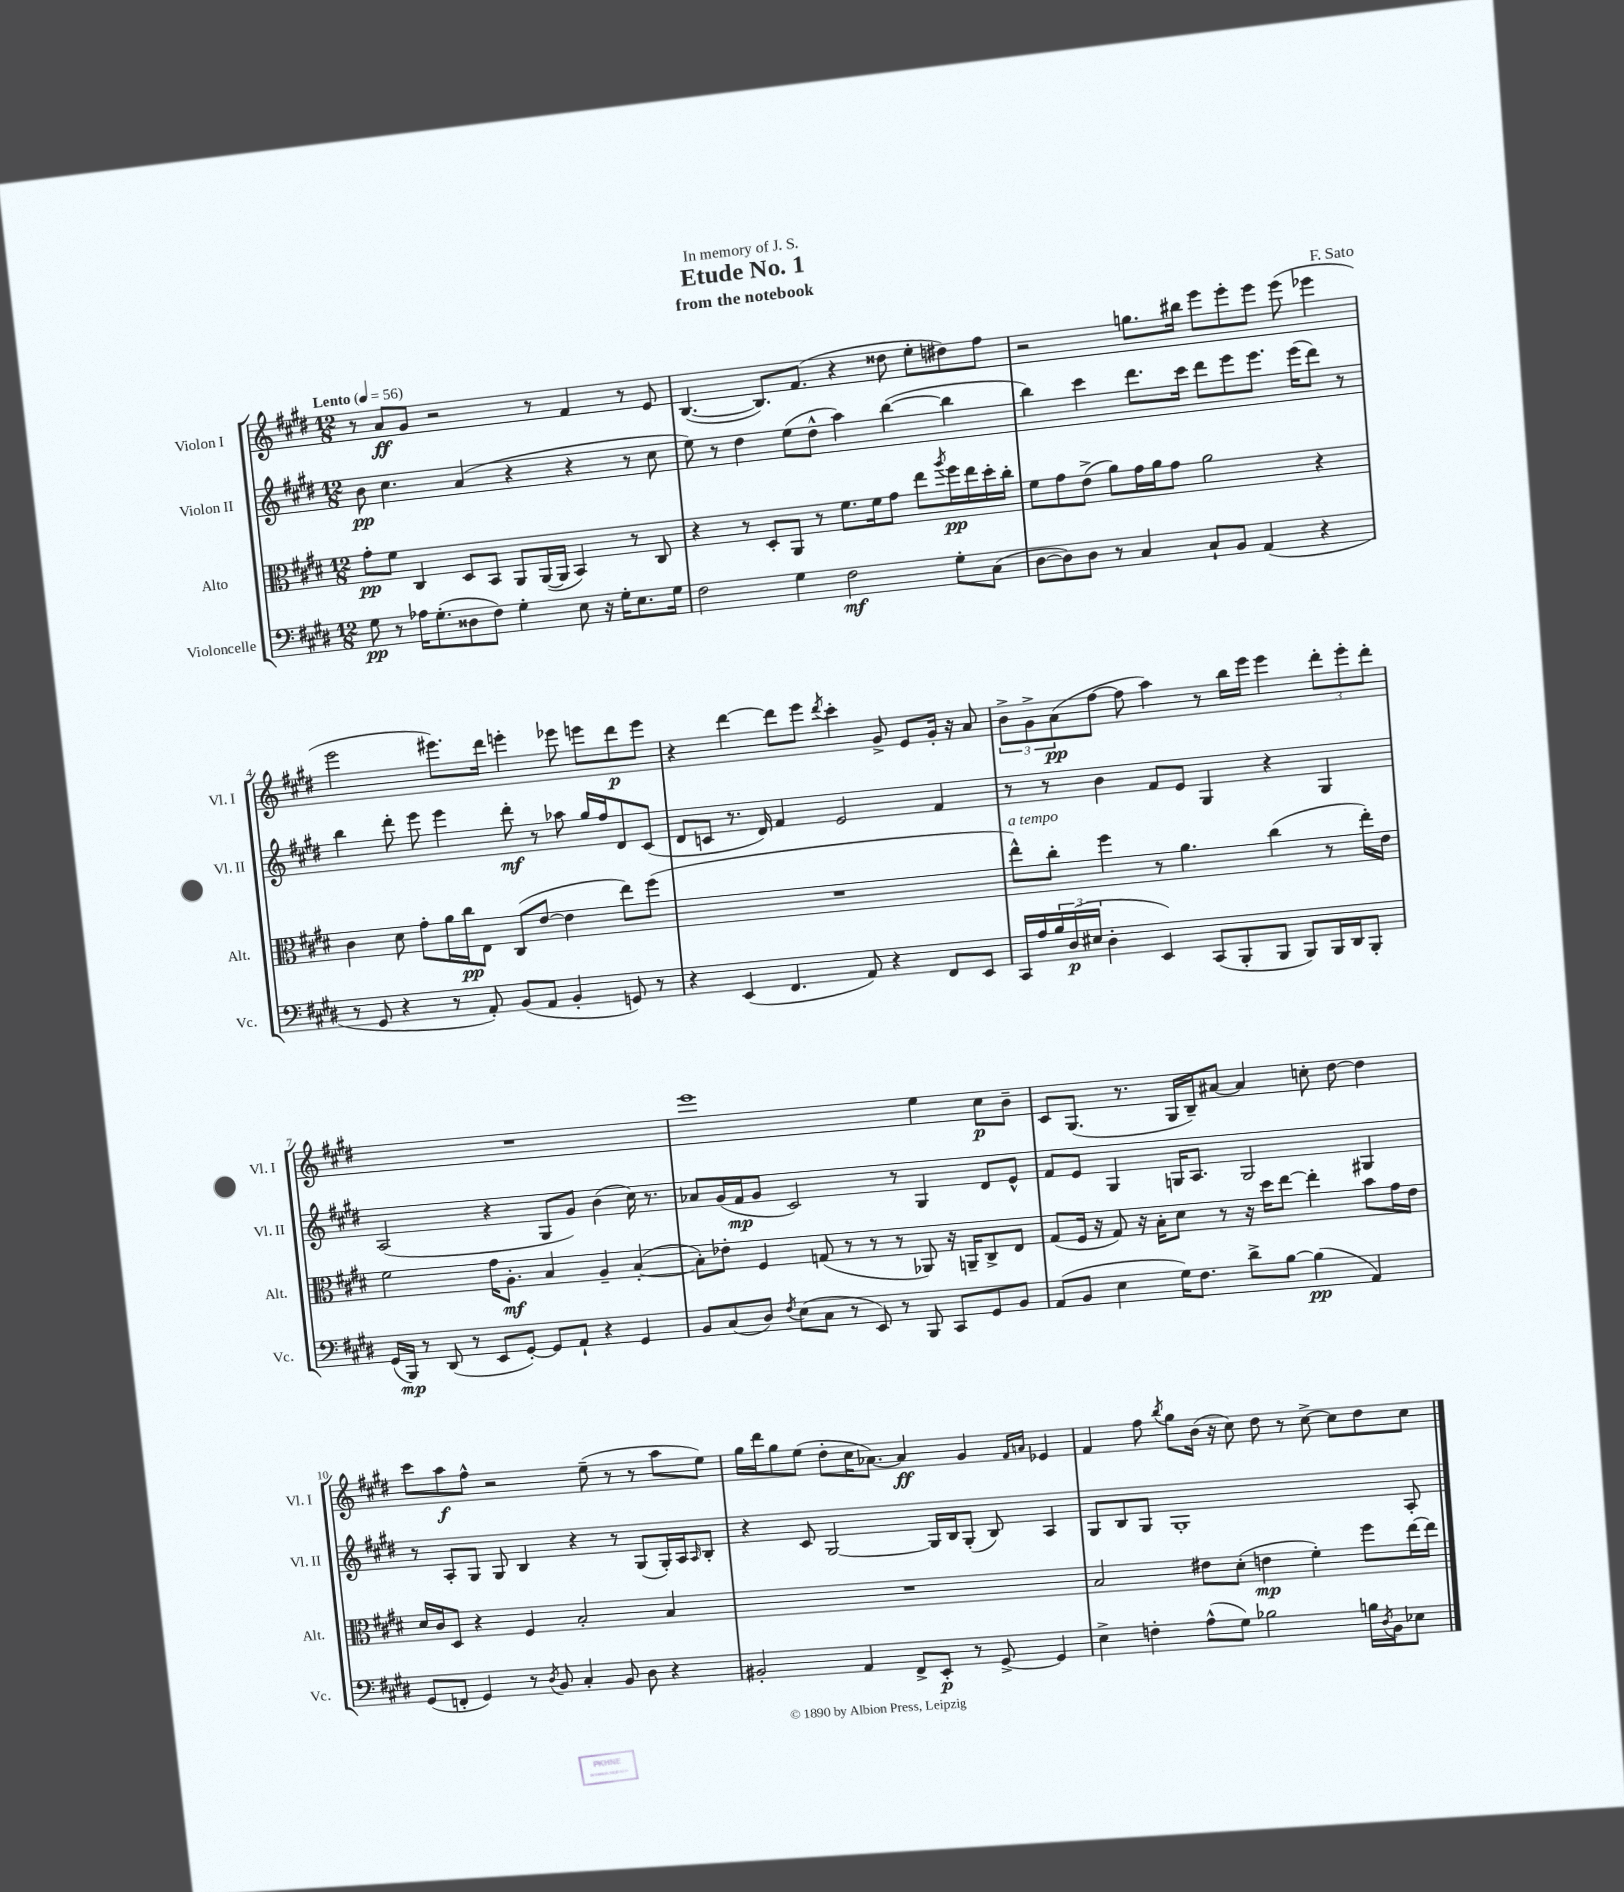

**kern	**kern	**kern	**kern
*staff4	*staff3	*staff2	*staff1
*clefF4	*clefC3	*clefG2	*clefG2
*k[f#c#g#d#]	*k[f#c#g#d#]	*k[f#c#g#d#]	*k[f#c#g#d#]
*M12/8	*M12/8	*M12/8	*M12/8
*MM56	*MM56	*MM56	*MM56
8G#\	8g#'\L	8b\	8r
8r	8f#\J	4.cc#\	8a/L
16A-\LK	4C#/	.	8g#/J
(8.G#'\	.	.	.
.	.	.	2r
8D##\	8D#/L	(4a/	.
8F#\J)	8BB/J	.	.
4G#'\	8AA/L	4r	.
.	([16AA/L	.	8r
.	16AA/]JJ	.	.
8E\	4BB/)	4r	4f#/
16r	.	.	.
16G#'\LK	.	.	.
8.E\	8r	8r	8r
.	8C#/	8cc#\	8e/
16G#\Jk	.	.	.
=	=	=	=
2F#\	4r	8ee\)	([4.B/
.	.	8r	.
.	8r	4dd#\	.
.	8D#'/L	.	8.B/]L)
4G#\	8AA/J	(8ee\L	.
.	.	.	(8.f#/J
.	8r	8dd#^^\J	.
2F#\	8.f#\L	4aa\)	4r
.	16f#\k	.	.
.	8g#\J	([4bb\	8dd##\
.	8ee\L	.	8ee'\L
.	8qaa/	.	.
8G#'\L	16ff#\L	4bb\]	8dd#\)
.	16ee\	.	.
(8C#\J	16dd#'\	.	8ff#\J
.	16cc#'\JJ	.	.
=	=	=	=
[8D#\L	8f#\L	4bb\)	2r
8D#\])	8g#\	.	.
8D#\J	(8e^\J	4ccc#\	.
8r	8a\L)	.	.
4C#/	16g#\L	8.ddd#\L	8.gg\L
.	16a\J	.	.
.	8g#\J	.	.
.	.	16ccc#\Jk	16bb#\Jk
8C#`/L	2a\	8ddd#\L	8eee\L
8BB/J	.	8eee\	8eee'\
(4AA/	.	8.eee\J	8eee\J
.	.	.	(8eee\
.	.	(16eee\LK	.
4r	4r	8ddd#\J)	4eee-\
.	.	8r	.
=	=	=	=
8r	4c#\	4bb\	2eee\
8GG#/	.	.	.
4r	8d#\	8ddd#'\	.
.	8g#'\L	8eee\	.
8r	16a\L	4eee\	8.eee#\L)
.	16cc#\J	.	.
8AA'/)	8E\J	.	.
.	.	.	16ddd#\Jk
(8BB/L	(8C#/L	8ddd#'\	4eee'\
8AA/J	[8e/J	8r	.
4BB'/	4e\]	8aa-\	8eee-\
.	.	16gg#/LL	8eee\L
.	.	16ff#/J	.
8GG/)	8ee\L)	8d#/	8ddd#\
8r	(8ff#\J	(8c#/J	8eee\J
=	=	=	=
4r	1.r	8d#/L	4r
.	.	8c/J	.
(4EE/	.	8.r	[4ddd#\
.	.	16d#/)	.
4.FF#/	.	4f#/	8ddd#\]L
.	.	.	8eee\J
.	.	.	8qddd#/
.	.	2e/	4ccc#'\
8AA/)	.	.	.
4r	.	.	8g#^/
.	.	.	8e/L
8FF#/L	.	4f#/	16g#'/Jk
.	.	.	16r
8EE/J	.	.	8a/
=	=	=	=
16CC#/LL	8ee^^\L)	8r	12b^\L
16A/	.	.	.
.	.	.	12g#^\
24B/	8cc#'\J	8r	.
(24D#/	.	.	(12a\
24E#/JJ	.	.	.
4D#'\	4ff#\	4b\	[8ff#\J
.	.	.	8ff#\]
4EE/)	8r	8f#/L	4aa\)
.	4.a\	8e/J	.
(8CC#/L	.	4G#/	8r
8BBB'/	.	.	16bb\LL
.	.	.	16eee\JJ
8BBB/J	(4cc#\	4r	4eee\
8BBB/L)	.	.	.
16BBB/L	8r	4G#/	12ddd#'\L
16DD#/J	.	.	.
.	.	.	12eee'\
8BBB'/J	16ee'\LL)	.	.
.	.	.	12ddd#'\J
.	16e\JJ	.	.
=	=	=	=
(16GG#/LL	2f#\	(2A/	1.r
16BBB/JJ)	.	.	.
8r	.	.	.
(8DD#/	.	.	.
8r	.	.	.
8EE/L	16g#\LK	4r	.
.	8.A'\J	.	.
[8GG#'/J)	.	.	.
8GG#/]L	4B/	8G#/L	.
8AA`/J	.	8g#/J)	.
4r	4A~/	(4b\	.
4GG#/	([4B'/	16cc#\)	.
.	.	8.r	.
=	=	=	=
8BB/L	8B'\]L)	8a-/L	1eee
(8C#/	8e-'\J	(16g#/L	.
.	.	16f#/J	.
8D#/J)	4F#/	8g#/J	.
8qF#/	.	.	.
(8E\L	.	2c#/)	.
8C#\J	(8G/	.	.
8r	8r	.	.
8EE/)	8r	.	.
8r	8r	8r	.
8BBB/	8AA-/)	4G#/	4ee\
8CC#/L	16r	.	.
.	16AA~/LK	.	.
8GG#/	8C#^/	8d#/L	8cc#\L
8BB/J	8E/J	8e^^/J	8b~\J
=	=	=	=
(8AA/L	(8G#/L	8f#/L	8c#/L
8BB/J	16F#/Jk	8e/J	(8.G#/J
.	16r	.	.
4E\	8G#/)	4G#/	.
.	.	.	8.r
.	16r	.	.
.	16B'\LK	.	.
16G#\LK)	8d#\J	16G/LK	16G#/LL
8.F#\J	.	8.A/J	16B~/J)
.	8r	.	[8a#/J
8d#^\L	16r	2G/	4a#/]
.	16dd#\LK	.	.
[8B\J	[8ee\J	.	.
(4B\]	4ee'\]	.	8cc'\
.	.	.	[8dd#\
4AA/)	8b\L	4G#/	4dd#\]
.	16g#\L	.	.
.	16e\JJ	.	.
=	=	=	=
(8GG#/L	16d#/LL	8r	8ccc#\L
.	16c#/J	.	.
8FF'/J	8D#/J	8A'/L	8aa\
4GG#/)	4r	8G#/J	8ff#^^\J
.	.	8G#/	2r
8r	4F#/	4B/	.
8qD#/	.	.	.
8BB/	.	.	.
4C#'/	2B'/	4r	.
.	.	.	(8ee~\
8BB/	.	8r	8r
8D#\	.	(8G#/L	8r
4r	4B/	16G#'/L)	8aa\L
.	.	16A/J	.
.	.	16qqA/	.
.	.	8B'/J	8ee\J)
=	=	=	=
2BB#'/	1.r	4r	16gg#\LL
.	.	.	16ddd#\J
.	.	.	8gg#\
.	.	8c#/	(8ee\J
.	.	[2G#/	8dd#'\L
4AA/	.	.	16cc#\K
.	.	.	[8.a-\J)
8FF#^/L	.	.	4a-/]
8EE'/J	.	16G#/]LL	.
.	.	16B/J	.
8r	.	(8G#'/J	4g#/
[8GG#^/	.	8B/)	.
.	.	.	16qqf#/LL
.	.	.	16qqa/JJ
4GG#/]	.	4A/	4e-/
=	=	=	=
4E^\	2B/	8G#/L	4f#/
.	.	8B/	.
4F'\	.	8G#/J	8ff#\
.	.	.	8qbb/
.	.	1G#'	8gg#\L
(8A^^\L	8e#\L	.	(16b\Jk
.	.	.	16r
8G#\J)	(8d#'\J	.	8cc#\)
2B-\	4e\	.	8dd#\
.	.	.	8r
.	4f#'\)	.	[8cc#^\
.	.	.	8cc#\]L
16B\LL	8ff#\L	.	8dd#\
8qD#/	.	.	.
16BB\J	.	.	.
8E-\J	[16ee\L	8A'/	8cc#\J
.	16ee\]JJ	.	.
==	==	==	==
*-	*-	*-	*-
